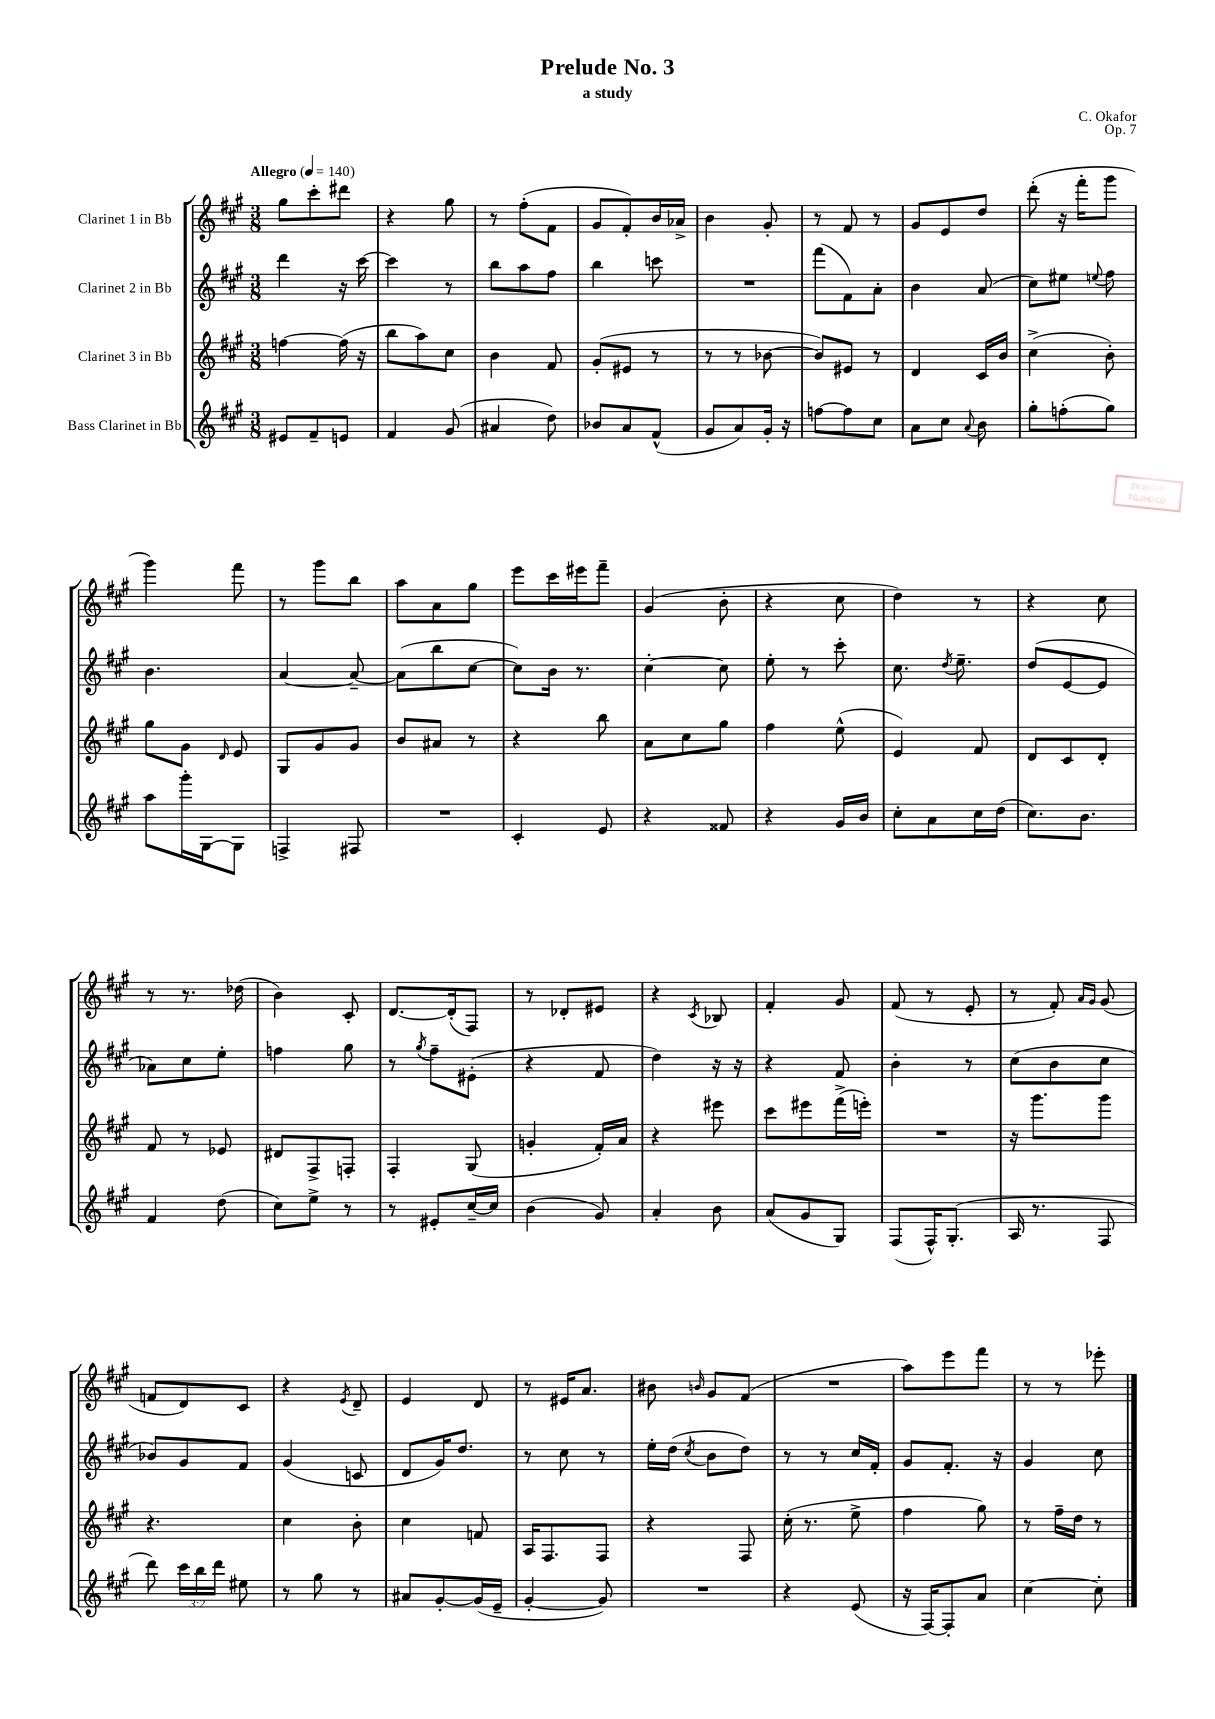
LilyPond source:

\header { title = "Prelude No. 3" composer = "C. Okafor" subtitle = "a study" opus = "Op. 7" }
<<
\new StaffGroup <<
\new Staff = "s0" \with { instrumentName = "Clarinet 1 in Bb" } {
    \clef treble \key a \major \numericTimeSignature \time 3/8 \tempo "Allegro" 4 = 140
    \autoBeamOff gis''8[ cis'''8-. dis'''8] |
    r4 gis''8 |
    r8 fis''8[-.( fis'8] |
    gis'8[ fis'8-.) b'16 aes'16]-> |
    b'4 gis'8-. |
    r8 fis'8 r8 |
    gis'8[ e'8 d''8] |
    d'''8-.( r16 fis'''16[-. gis'''8] |
    gis'''4) fis'''8 |
    r8 gis'''8[ b''8] |
    a''8[ a'8 gis''8] |
    e'''8[ cis'''16 eis'''16 fis'''8]-- |
    gis'4( b'8-. |
    r4 cis''8 |
    d''4) r8 |
    r4 cis''8 |
    r8 r8. des''16( |
    b'4) cis'8-. |
    d'8.[~ d'16-.( fis8]) |
    r8 des'8[-. eis'8] |
    r4 \acciaccatura { cis'8 } bes8 |
    fis'4-. gis'8 |
    fis'8( r8 e'8-. |
    r8 fis'8-.) \grace { a'16[ gis'16] } gis'8( |
    f'8[ d'8) cis'8] |
    r4 \acciaccatura { e'8 } d'8-- |
    e'4 d'8 |
    r8 eis'16[ a'8.] |
    bis'8 \grace { b'16 } gis'8[ fis'8]( |
    R4. |
    a''8[) e'''8 fis'''8] |
    r8 r8 ees'''8-. \bar "|." |
}
\new Staff = "s1" \with { instrumentName = "Clarinet 2 in Bb" } {
    \clef treble \key a \major \numericTimeSignature \time 3/8
    \autoBeamOff d'''4 r16 cis'''16~ |
    cis'''4 r8 |
    b''8[ a''8 fis''8] |
    b''4 c'''8 |
    R4. |
    fis'''8[( fis'8) a'8]-. |
    b'4 a'8( |
    cis''8[) eis''8] \appoggiatura { e''8 } fis''8 |
    b'4. |
    a'4~ a'8~-- |
    a'8[( b''8 cis''8]~ |
    cis''8[) b'16] r8. |
    cis''4~-. cis''8 |
    e''8-. r8 cis'''8-. |
    cis''8. \acciaccatura { d''8 } e''8.-- |
    d''8[( e'8~ e'8] |
    aes'8[) cis''8 e''8]-. |
    f''4 gis''8 |
    r8 \acciaccatura { gis''8 } fis''8[-- eis'8]-.( |
    r4 fis'8 |
    d''4) r16 r16 |
    r4 fis'8 |
    b'4-. r8 |
    cis''8[( b'8 cis''8] |
    bes'8[) gis'8 fis'8] |
    gis'4( c'8 |
    d'8[ gis'16) d''8.] |
    r8 cis''8 r8 |
    e''16[-. d''16]( \acciaccatura { cis''8 } b'8[ d''8]) |
    r8 r8 cis''16[ fis'16]-. |
    gis'8[ fis'8.]-. r16 |
    gis'4 cis''8 \bar "|." |
}
\new Staff = "s2" \with { instrumentName = "Clarinet 3 in Bb" } {
    \clef treble \key a \major \numericTimeSignature \time 3/8
    \autoBeamOff f''4~ f''16( r16 |
    b''8[ a''8) cis''8] |
    b'4 fis'8 |
    gis'8[-.( eis'8] r8 |
    r8 r8 bes'8~ |
    bes'8[) eis'8] r8 |
    d'4 cis'16[ b'16] |
    cis''4->( b'8-.) |
    gis''8[ gis'8] \grace { d'16 } e'8 |
    gis8[ gis'8 gis'8] |
    b'8[ ais'8] r8 |
    r4 b''8 |
    a'8[ cis''8 gis''8] |
    fis''4 e''8-^( |
    e'4) fis'8 |
    d'8[ cis'8 d'8]-. |
    fis'8 r8 ees'8 |
    dis'8[ fis8-> f8]-. |
    fis4-. gis8( |
    g'4-. fis'16[-.) a'16] |
    r4 eis'''8 |
    cis'''8[ eis'''8 fis'''16->( e'''16]-.) |
    R4. |
    r16 gis'''8.[ gis'''8] |
    r4. |
    cis''4 b'8-. |
    cis''4 f'8 |
    a16[ fis8. fis8] |
    r4 fis8 |
    cis''16-.( r8. e''8-> |
    fis''4 gis''8) |
    r8 fis''16[-- d''16] r8 \bar "|." |
}
\new Staff = "s3" \with { instrumentName = "Bass Clarinet in Bb" } {
    \clef treble \key a \major \numericTimeSignature \time 3/8 \override Staff.TupletNumber.text = #tuplet-number::calc-fraction-text
    \autoBeamOff eis'8[ fis'8-- e'8] |
    fis'4 gis'8( |
    ais'4 d''8) |
    bes'8[ a'8 fis'8]-^( |
    gis'8[ a'8) gis'16]-. r16 |
    f''8[~ f''8 cis''8] |
    a'8[ cis''8] \appoggiatura { a'8 } b'8 |
    gis''8[-. f''8-.( gis''8]) |
    a''8[ gis'''16-. gis16~ gis8] |
    f4-> fis8 |
    R4. |
    cis'4-. e'8 |
    r4 fisis'8 |
    r4 gis'16[ b'16] |
    cis''8[-. a'8 cis''16 d''16]( |
    cis''8.[) b'8.] |
    fis'4 d''8( |
    cis''8[) e''8]-> r8 |
    r8 eis'8[-. cis''16~-- cis''16] |
    b'4( gis'8) |
    a'4-. b'8 |
    a'8[( gis'8 gis8]) |
    fis8[( fis16-^) gis8.]-.( |
    a16 r8. fis8 |
    d'''8) \tuplet 3/2 { cis'''16[ b''16 d'''16] } eis''8 |
    r8 gis''8 r8 |
    ais'8[ gis'8~-. gis'16( e'16]-- |
    gis'4~-. gis'8) |
    R4. |
    r4 e'8( |
    r16 fis16[~) fis8-. a'8] |
    cis''4~ cis''8-. \bar "|." |
}
>>
>>
\layout { \context { \Score \remove "Bar_number_engraver" } }
